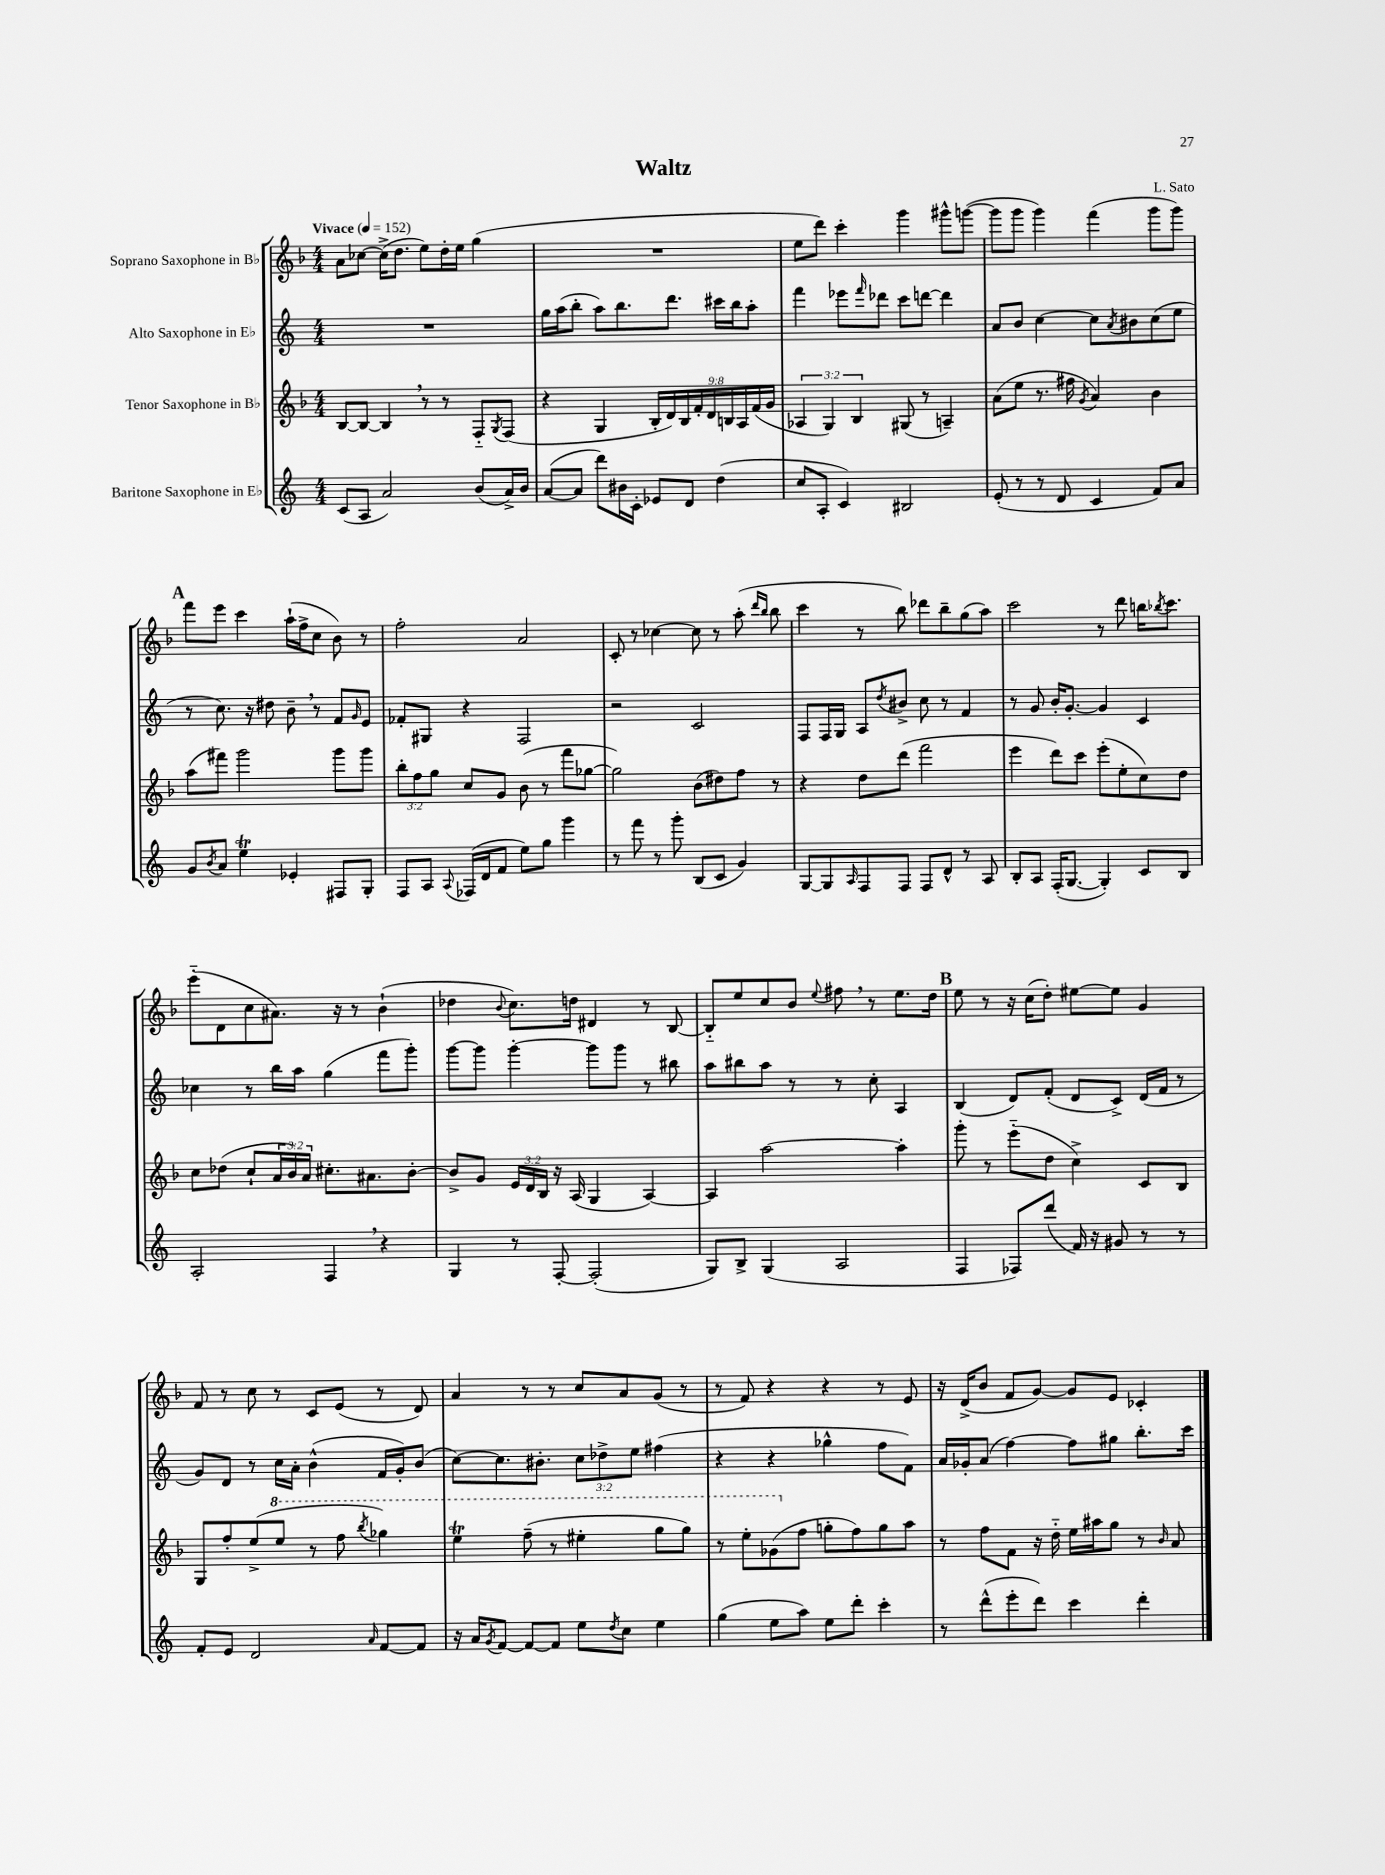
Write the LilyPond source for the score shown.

\header { title = "Waltz" composer = "L. Sato" }
<<
\new StaffGroup <<
\new Staff = "s0" \with { instrumentName = "Soprano Saxophone in Bb" } {
    \clef treble \key f \major \numericTimeSignature \time 4/4 \tempo "Vivace" 4 = 152
    a'8 ces''8~ ces''16->( d''8. e''8) d''16-. e''16 g''4( |
    R1 |
    e''8 d'''8) c'''4-. g'''4 gis'''8-^ g'''8~( |
    g'''8 g'''8 g'''4) f'''4( g'''8 g'''8) |
    \mark \markup { \bold "A" } f'''8 e'''8 c'''4 a''16-!( f''16-> c''8 bes'8) r8 |
    f''2-. a'2 |
    c'8-. r8 ces''4~ ces''8 r8 a''8-.( \grace { d'''16 bes''16 } bes''8 |
    c'''4 r8 bes''8) des'''8 bes''8-- g''8( a''8) |
    c'''2 r8 d'''8 b''16 \acciaccatura { bes''8 } c'''8. |
    e'''8-_( d'8 c''8 ais'8.) r16 r8 bes'4-!( |
    des''4 \appoggiatura { bes'8 } c''8.) d''16 dis'4 r8 bes8~ |
    bes8-_ e''8 c''8 bes'8 \appoggiatura { e''8 } fis''8 \breathe r8 e''8. d''16 |
    \mark \markup { \bold "B" } e''8 r8 r16 c''16( d''8-.) eis''8~ eis''8 g'4 |
    f'8 r8 c''8 r8 c'8 e'8( r8 d'8) |
    a'4 r8 r8 c''8 a'8 g'8( r8 |
    r8 f'8) r4 r4 r8 e'8 |
    r16 d'16->( bes'8 f'8 g'8~) g'8 e'8 ces'4-. \bar "|." |
}
\new Staff = "s1" \with { instrumentName = "Alto Saxophone in Eb" } {
    \clef treble \key c \major \numericTimeSignature \time 4/4 \override Staff.TupletNumber.text = #tuplet-number::calc-fraction-text
    R1 |
    g''16 a''16( b''8-. a''8) b''8. d'''8. cis'''16 b''16 a''8-. |
    f'''4 ees'''8 \grace { f'''16 } des'''8 c'''8 d'''8~ d'''4 |
    a'8 b'8 c''4~ c''8 \acciaccatura { a'8 } bis'8 c''8( e''8 |
    \mark \markup { \bold "A" } r8 c''8.) r16 dis''8 b'8-- \breathe r8 f'8 \grace { g'16 } e'8 |
    fes'8-. gis8 r4 f2 |
    r2 c'2 |
    f8 f16 g16 a8 \acciaccatura { d''8 } bis'8-> c''8 r8 f'4 |
    r8 g'8 b'16-. g'8.~-. g'4 c'4 |
    ces''4 r8 b''16 a''16 g''4( f'''8 g'''8-.) |
    g'''8~ g'''8 g'''4~-. g'''8 g'''8 r8 bis''8 |
    a''8 bis''8 a''8 r8 r8 c''8-. a4 |
    \mark \markup { \bold "B" } b4( d'8) f'8-.( d'8 c'8->) d'16( f'16 r8 |
    g'8) d'8 r8 c''16 a'16-. b'4-^( f'16 g'16-.) b'8( |
    c''8~) c''8. bis'8.-. \tuplet 3/2 { c''8 des''8-> e''8 } fis''4( |
    r4 r4 ges''4-^ f''8 f'8) |
    a'16 ges'16-. a'8( f''4~) f''8 gis''8 b''8.-. c'''16 \bar "|." |
}
\new Staff = "s2" \with { instrumentName = "Tenor Saxophone in Bb" } {
    \clef treble \key f \major \numericTimeSignature \time 4/4 \override Staff.TupletNumber.text = #tuplet-number::calc-fraction-text
    bes8~ bes8~ bes4 \breathe r8 r8 f8-_ \acciaccatura { g8 } f8( |
    r4 g4 \tuplet 9/8 { bes16-. d'16) bes16 f'16-. d'16 b16 a16 f'16( g'16 } |
    \tuplet 3/2 { aes4 g4) bes4 } gis8( r8 a4--) |
    a'8( e''8 r8. fis''16 \acciaccatura { g'8 } a'4) bes'4 |
    \mark \markup { \bold "A" } a''8( fis'''8) g'''2 g'''8 g'''8 |
    \tuplet 3/2 { bes''8-. f''8 g''8 } c''8 g'8 bes'8( r8 f'''8 ges''8~ |
    ges''2) bes'8( dis''8) f''8 r8 |
    r4 d''8 d'''8( f'''2 |
    e'''4 d'''8) c'''8 e'''8-.( e''8-. c''8) d''8 |
    c''8 des''8( c''8-! \tuplet 3/2 { a'16 bes'16) a'16 } cis''8.-. ais'8. bes'8~-. |
    bes'8-> g'8 \tuplet 3/2 { e'16 d'16 bes16 } r16 a16( g4 a4~) |
    a4 a''2~ a''4-. |
    \mark \markup { \bold "B" } g'''8-. r8 e'''8-_( d''8 c''4->) c'8 bes8 |
    g8 f''8-. e''8->( \ottava #1 e'''8 r8 f'''8 \acciaccatura { bes'''8 } ges'''4) |
    e'''4\trill f'''8--( r8 eis'''4-. g'''8 g'''8) |
    r8 e'''8-. ges''8( \ottava #0 f''8 g''8-. f''8) g''8 a''8 |
    r8 f''8 f'8 r16 d''16-_ e''16 ais''16 g''8 r8 \grace { bes'16 } a'8 \bar "|." |
}
\new Staff = "s3" \with { instrumentName = "Baritone Saxophone in Eb" } {
    \clef treble \key c \major \numericTimeSignature \time 4/4
    c'8( a8 a'2) b'8( a'16->) b'16 |
    a'8~( a'8 d'''8) bis'16 c'16-. ees'8 d'8 d''4( |
    c''8 a8-. c'4) bis2 |
    e'8-.( r8 r8 d'8 c'4 f'8) a'8 |
    \mark \markup { \bold "A" } g'8 \acciaccatura { b'8 } a'8 e''4\trill ees'4-. fis8 g8-. |
    f8 a8 \appoggiatura { a8 } fes16( d'16 f'8 e''8) g''8 g'''4 |
    r8 f'''8 r8 g'''8-. b8( c'8 g'4) |
    g8~ g8 \grace { a16 } f8 f8 f8 d'8-^ r8 a8 |
    b8-. a8 f16-.( g8.~ g4-.) c'8 b8 |
    a2-. f4 \breathe r4 |
    g4 r8 f8~-. f2-.( |
    g8) b8-> g4( a2 |
    \mark \markup { \bold "B" } f4 fes8) d'''8( f'16) r16 gis'8 r8 r8 |
    f'8-. e'8 d'2 \grace { a'16 } f'8~ f'8 |
    r16 a'16 \acciaccatura { g'8 } f'8~ f'8~ f'8 e''8 \acciaccatura { d''8 } c''8 e''4 |
    g''4( e''8 a''8) e''8 d'''8-. c'''4-. |
    r8 d'''8-^( e'''8-. d'''8) c'''4 d'''4-. \bar "|." |
}
>>
>>
\layout { \context { \Score \remove "Bar_number_engraver" } }
